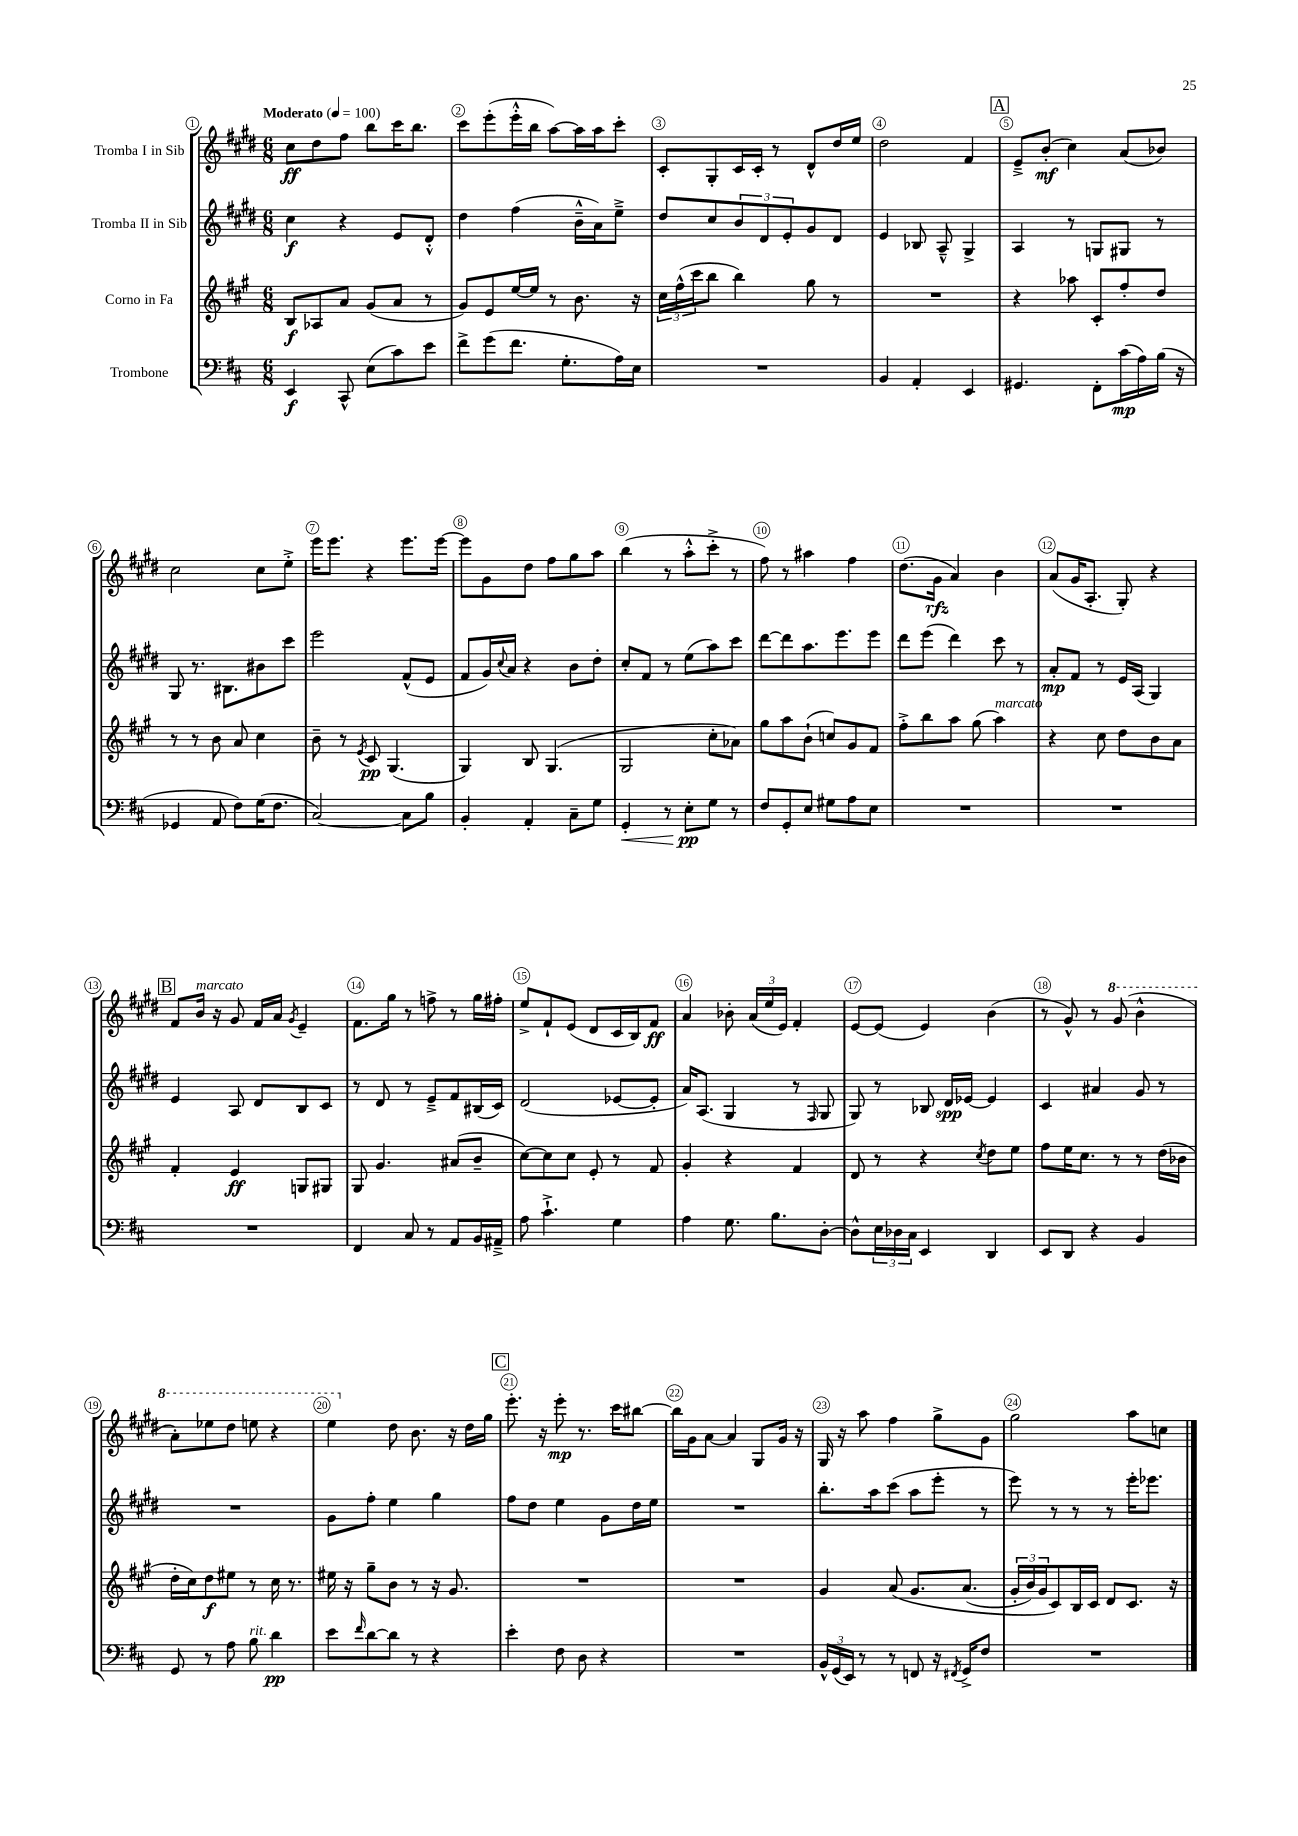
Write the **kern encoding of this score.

**kern	**kern	**kern	**kern
*staff4	*staff3	*staff2	*staff1
*clefF4	*clefG2	*clefG2	*clefG2
*k[f#c#]	*k[f#c#g#]	*k[f#c#g#d#]	*k[f#c#g#d#]
*M6/8	*M6/8	*M6/8	*M6/8
*MM100	*MM100	*MM100	*MM100
4EE	8B	4cc#	8cc#
.	8A-	.	8dd#
8CC#^^	8a	4r	8ff#
(8E	(8g#	.	8bb
8c#)	8a	8e	16ccc#
.	.	.	8.bb
8e	8r	8d#'^^	.
=	=	=	=
8f#^	8g#)	4dd#	8ccc#
(8g	8e	.	(8eee'
8.f#	[16ee	(4ff#	16eee'^^
.	16ee]	.	16bb
.	8r	.	[8aa)
8.G'	.	.	.
.	8.b	16b~^^	16aa]
.	.	16a)	16aa
16A)	.	8ee~^	8ccc#'
16E	16r	.	.
=	=	=	=
2.r	24cc#	8dd#	8c#'
.	(24ff#^^	.	.
.	24ccc#	.	.
.	8bb	8cc#	8G#'
.	4bb)	12b	16c#
.	.	.	16c#'
.	.	12d#	.
.	.	.	8r
.	.	12e'	.
.	8gg#	8g#	8d#^^
.	8r	8d#	16dd#
.	.	.	16ee
=	=	=	=
4BB	2.r	4e	2dd#
4AA'	.	8B-	.
.	.	8A~^^	.
4EE	.	4G#^	4f#
=	=	=	=
4.GG#	4r	4A	8e~^
.	.	.	(8b'
.	8aa-	8r	4cc#)
8FF#'	8c#'	8G	.
(16c#	8ff#'	8G#	(8a
16A)	.	.	.
(16B	8dd	8r	8b-)
16r	.	.	.
=	=	=	=
4GG-	8r	8G#	2cc#
.	8r	8.r	.
8AA	8b	.	.
.	.	8.B#	.
8F#)	8a	.	.
(16G	4cc#	8b#	8cc#
8.F#	.	.	.
.	.	8ccc#	8ee'^
=	=	=	=
[2C#)	8b~	2eee	16eee
.	.	.	8.eee
.	8r	.	.
.	8qe	.	.
.	8c#	.	4r
.	(4.G#	.	.
8C#]	.	(8f#^^	8.eee
8B	.	8e	.
.	.	.	[16eee
=	=	=	=
4BB'	4G#)	8f#	8eee]
.	.	16g#)	8g#
.	.	8qqcc#	.
.	.	16a	.
4AA'	8B	4r	8dd#
.	(4.G#	.	8ff#
8C#~	.	8b	8gg#
8G	.	8dd#'	8aa
=	=	=	=
4GG'	2G#	8cc#'	(4bb
.	.	8f#	.
8r	.	8r	8r
8E'	.	(8ee	8aa'^^
8G	8cc#'	8aa)	8ccc#'^
8r	8a-)	8ccc#	8r
=	=	=	=
8F#	8gg#	[8ddd#	8ff#)
8GG'	8aa	8ddd#]	8r
8E	(8b`	8.aa	4aa#
8G#	8cc)	.	.
.	.	8.eee	.
8A	8g#	.	4ff#
8E	8f#	8eee	.
=	=	=	=
2.r	8ff#'^	8ddd#	(8.dd#
.	8bb	(8eee	.
.	.	.	16g#
.	8aa	4ddd#)	4a)
.	(8gg#	.	.
.	4aa)	8ccc#	4b
.	.	8r	.
=	=	=	=
2.r	4r	8a'	(8a
.	.	8f#	16g#
.	.	.	8.A'
.	8cc#	8r	.
.	8dd	16e	8G#')
.	.	(16A	.
.	8b	4G#)	4r
.	8a	.	.
=	=	=	=
2.r	4f#'	4e	8f#
.	.	.	16b
.	.	.	16r
.	4e	8A	8g#
.	.	8d#	16f#
.	.	.	16a
.	.	.	8qg#
.	8G	8B	4e~
.	8G#	8c#	.
=	=	=	=
4FF#	8G#	8r	8.f#
.	4.g#	8d#	.
.	.	.	16gg#
8C#	.	8r	8r
8r	.	8e~^	8ff^
8AA	(8a#	8f#	8r
16BB	8b~	(16B#	16gg#
16AA#~^	.	16c#)	16ff#'
=	=	=	=
8A	[8cc#)	(2d#	8ee^
4.c#`^	8cc#]	.	8f#`
.	8cc#	.	(8e
.	8e'	.	8d#
4G	8r	[8e-	16c#
.	.	.	16B)
.	8f#	8e-']	8f#
=	=	=	=
4A	4g#'	16a)	4a
.	.	(8.A	.
8.G	4r	4G#	8b-'
.	.	.	(24a
.	.	.	24ee
8.B	.	.	.
.	.	.	24e)
.	4f#	8r	4f#'
.	.	16qqF#	.
[8D'	.	8G#	.
=	=	=	=
8D^^]	8d	8G#)	[8e
24E	8r	8r	(8e]
24D-	.	.	.
24C#	.	.	.
4EE	4r	8B-	4e)
.	.	16d#	.
.	.	[16e-	.
.	8qcc#	.	.
4DD	8dd	4e-]	(4b
.	8ee	.	.
=	=	=	=
8EE	8ff#	4c#	8r
8DD	16ee	.	8g#^^)
.	8.cc#	.	.
4r	.	4a#	8r
.	8r	.	(8gg#
4BB	8r	8g#	4bb^^
.	(16dd	8r	.
.	16b-	.	.
=	=	=	=
8GG	16dd'	2.r	8aa')
.	16cc#)	.	.
8r	8dd	.	8eee-
8A	8ee#	.	8ddd#
8B	8r	.	8eee
4d	16cc#	.	4r
.	8.r	.	.
=	=	=	=
8e	16ee#	8g#	4eee
.	16r	.	.
16qqf#	.	.	.
[8d	8gg#~	8ff#'	.
8d]	8b	4ee	8dd#
8r	8r	.	8.b
4r	16r	4gg#	.
.	8.g#	.	16r
.	.	.	16dd#
.	.	.	16gg#
=	=	=	=
4e'	2.r	8ff#	8.eee'
.	.	8dd#	.
.	.	.	16r
8F#	.	4ee	8eee'
8D	.	.	8.r
4r	.	8g#	.
.	.	.	16ccc#
.	.	16dd#	[8bb#
.	.	16ee	.
=	=	=	=
2.r	2.r	2.r	16bb#]
.	.	.	16g#
.	.	.	[8a
.	.	.	4a]
.	.	.	8G#
.	.	.	16g#
.	.	.	16r
=	=	=	=
24BB^^	4g#	8.bb'	16G#
(24GG	.	.	.
.	.	.	16r
24EE)	.	.	.
8r	.	.	8aa
.	.	16aa	.
8r	&(8a	(8ccc#	4ff#
8FF	8.g#	8aa	.
16r	.	8eee'	8gg#^
8qFF#	.	.	.
16GG^	(8.a	.	.
8F#	.	8r	8g#
=	=	=	=
2.r	24g#'	8eee)	2gg#
.	24b)	.	.
.	24g#	.	.
.	8c#&)	8r	.
.	16B	8r	.
.	16c#	.	.
.	8d	8r	.
.	8.c#	16eee'	8aa
.	.	8.eee-	.
.	.	.	8cc
.	16r	.	.
==	==	==	==
*-	*-	*-	*-
